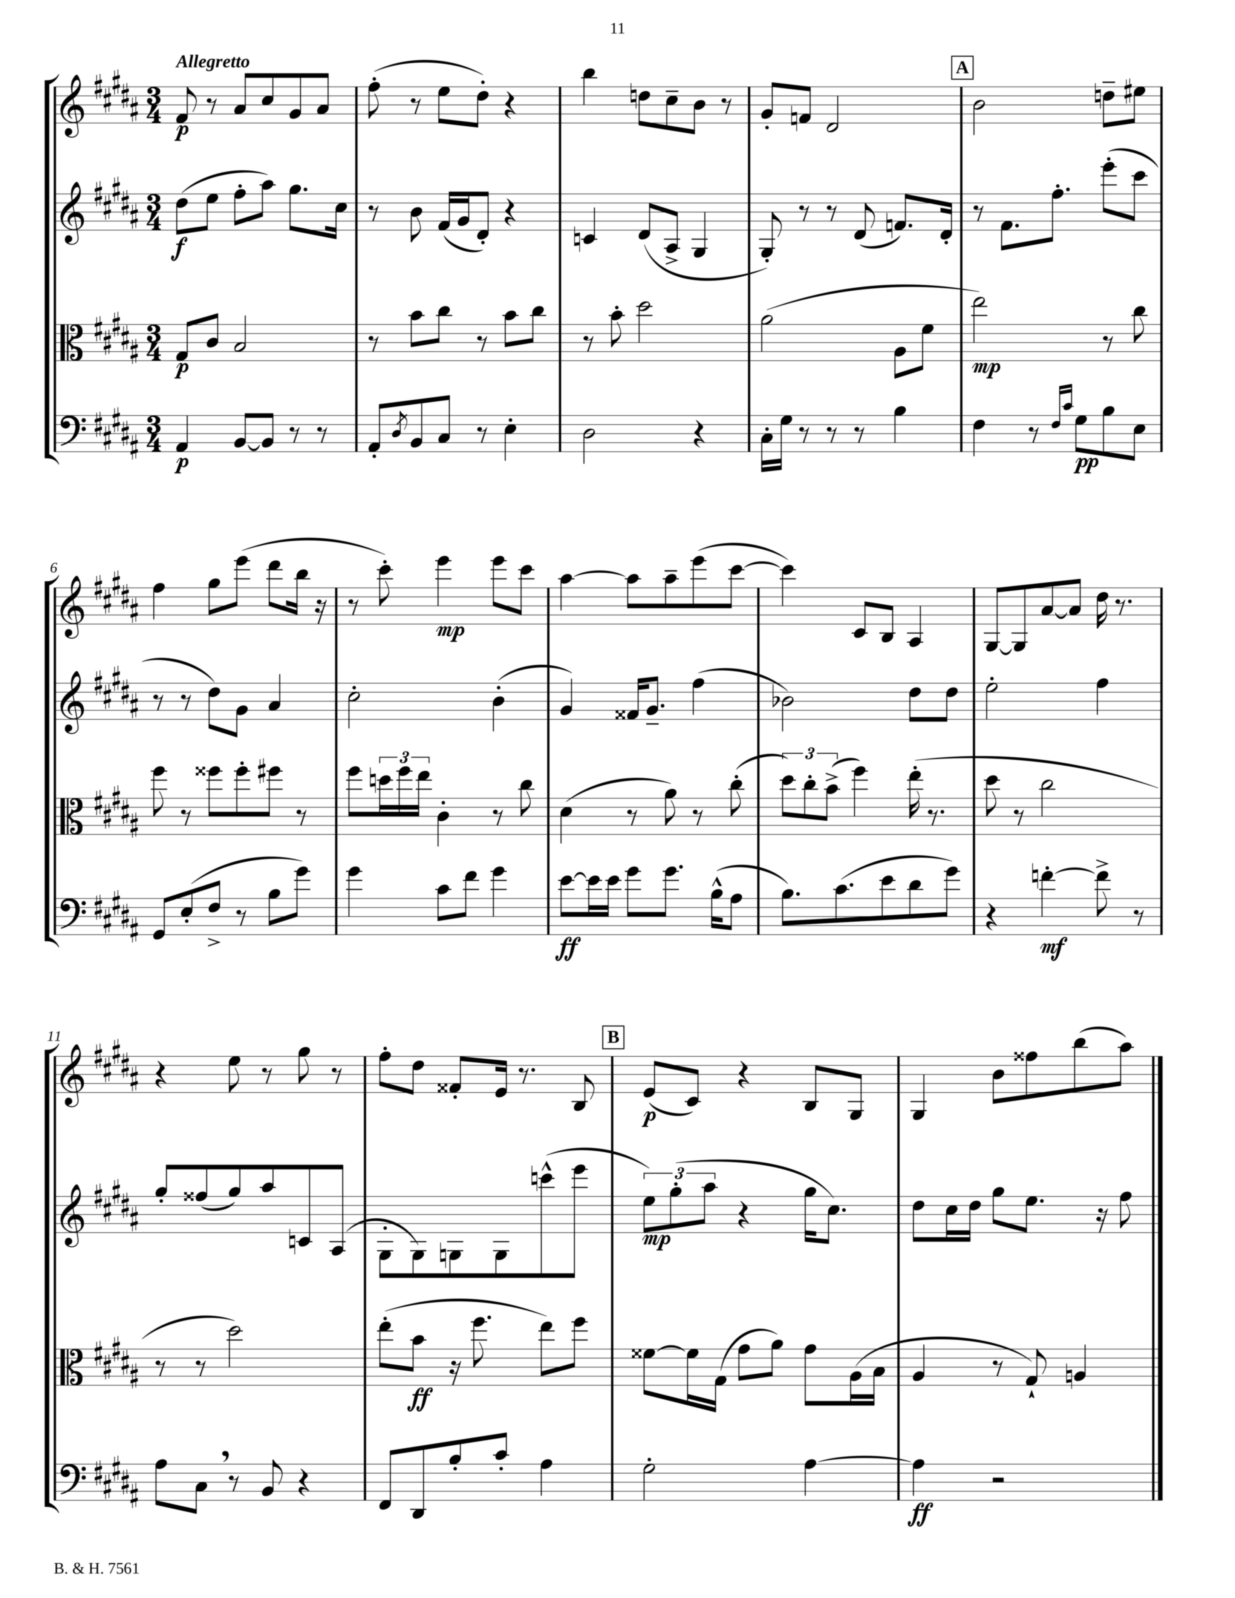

**kern	**kern	**kern	**kern
*staff4	*staff3	*staff2	*staff1
*clefF4	*clefC3	*clefG2	*clefG2
*k[f#c#g#d#a#]	*k[f#c#g#d#a#]	*k[f#c#g#d#a#]	*k[f#c#g#d#a#]
*M3/4	*M3/4	*M3/4	*M3/4
4AA#	8G#	(8dd#	8f#
.	8c#	8ee	8r
[8BB	2B	8ff#'	8a#
8BB]	.	8aa#)	8cc#
8r	.	8.gg#	8g#
8r	.	.	8a#
.	.	16cc#	.
=	=	=	=
8AA#'	8r	8r	(8ff#'
8qD#	.	.	.
8BB	8b	8b	8r
8C#	8cc#	(16f#	8ee
.	.	16g#	.
8r	8r	8d#')	8dd#')
4E'	8b	4r	4r
.	8cc#	.	.
=	=	=	=
2D#	8r	4c	4bb
.	8b'	.	.
.	2dd#	(8d#	8dd
.	.	8A#^	8cc#~
4r	.	4G#	8b
.	.	.	8r
=	=	=	=
16C#'	(2a#	8G#')	8g#'
16G#	.	.	.
8r	.	8r	8f
8r	.	8r	2d#
8r	.	(8d#	.
4B	8A#	8.f)	.
.	8f#	.	.
.	.	16d#'	.
=	=	=	=
4F#	2ee)	8r	2b
.	.	8.f#	.
8r	.	.	.
.	.	8.ff#'	.
16qqF#	.	.	.
16qqc#	.	.	.
8G#	.	.	.
8B	8r	(8eee'	8dd~
8E	8cc#	8ccc#	8ee#
=	=	=	=
8GG#	8ff#	8r	4ff#
(8E'	8r	8r	.
8F#^	8ff##	8dd#)	8gg#
8r	8ff##'	8g#	(8eee
8B	8ff#	4a#	8ddd#
8g#)	8r	.	16bb
.	.	.	16r
=	=	=	=
4g#	8ff#	2cc#'	8r
.	24dd	.	8ccc#')
.	24ff#	.	.
.	24ee	.	.
8c#	4c#'	.	4eee
8f#	.	.	.
4g#	8r	(4b'	8eee
.	8cc#	.	8ccc#
=	=	=	=
[8e	(4d#	4g#)	[4aa#
16e]	.	.	.
16e	.	.	.
8g#	8r	16f##	8aa#]
.	.	8.g#~	.
8.g#	8a#)	.	8aa#~
.	8r	(4ff#	(8eee
(16B^^	.	.	.
8A#	(8cc#'	.	[8ccc#
=	=	=	=
8.B)	12dd#)	2b-)	4ccc#])
.	12cc#'	.	.
.	(12b^	.	.
(8.c#	.	.	.
.	4ff#)	.	8c#
8e	.	.	8B
8d#	(16ee'	8dd#	4A#
.	8.r	.	.
8g#)	.	8dd#	.
=	=	=	=
4r	8dd#	2ee'	[8G#
.	8r	.	8G#]
[4f'	2cc#	.	[8a#
.	.	.	8a#]
8f^]	.	4ff#	16dd#
.	.	.	8.r
8r	.	.	.
=	=	=	=
8A#	8r	8gg#'	4r
8C#	8r	(8ff##	.
8r	2dd#)	8gg#)	8ee
8BB	.	8aa#	8r
4r	.	8c	8gg#
.	.	(8A#	8r
=	=	=	=
8FF#	(8ee'	8G#'	8ff#'
8DD#	8b	8G#)	8dd#
8B'	16r	8G	8f##'
.	8.ff#	.	.
8c#'	.	8G	16e
.	.	.	8.r
4A#	8ee)	(8ccc^^	.
.	8ff#	8eee	8B
=	=	=	=
2G#'	[8f##	12ee)	(8e
.	.	(12gg#'	.
.	16f##]	.	8c#)
.	.	12aa#	.
.	(16G#	.	.
.	8g#	4r	4r
.	8a#)	.	.
[4A#	8g#	16gg#	8B
.	.	8.cc#)	.
.	(16A#	.	8G#
.	16B	.	.
=	=	=	=
4A#]	4A#	8dd#	4G#
.	.	16cc#	.
.	.	16dd#	.
2r	8r	8gg#	8b
.	8G#`)	8.ee	8ff##
.	4A	.	(8bb
.	.	16r	.
.	.	8ff#	8aa#)
==	==	==	==
*-	*-	*-	*-
